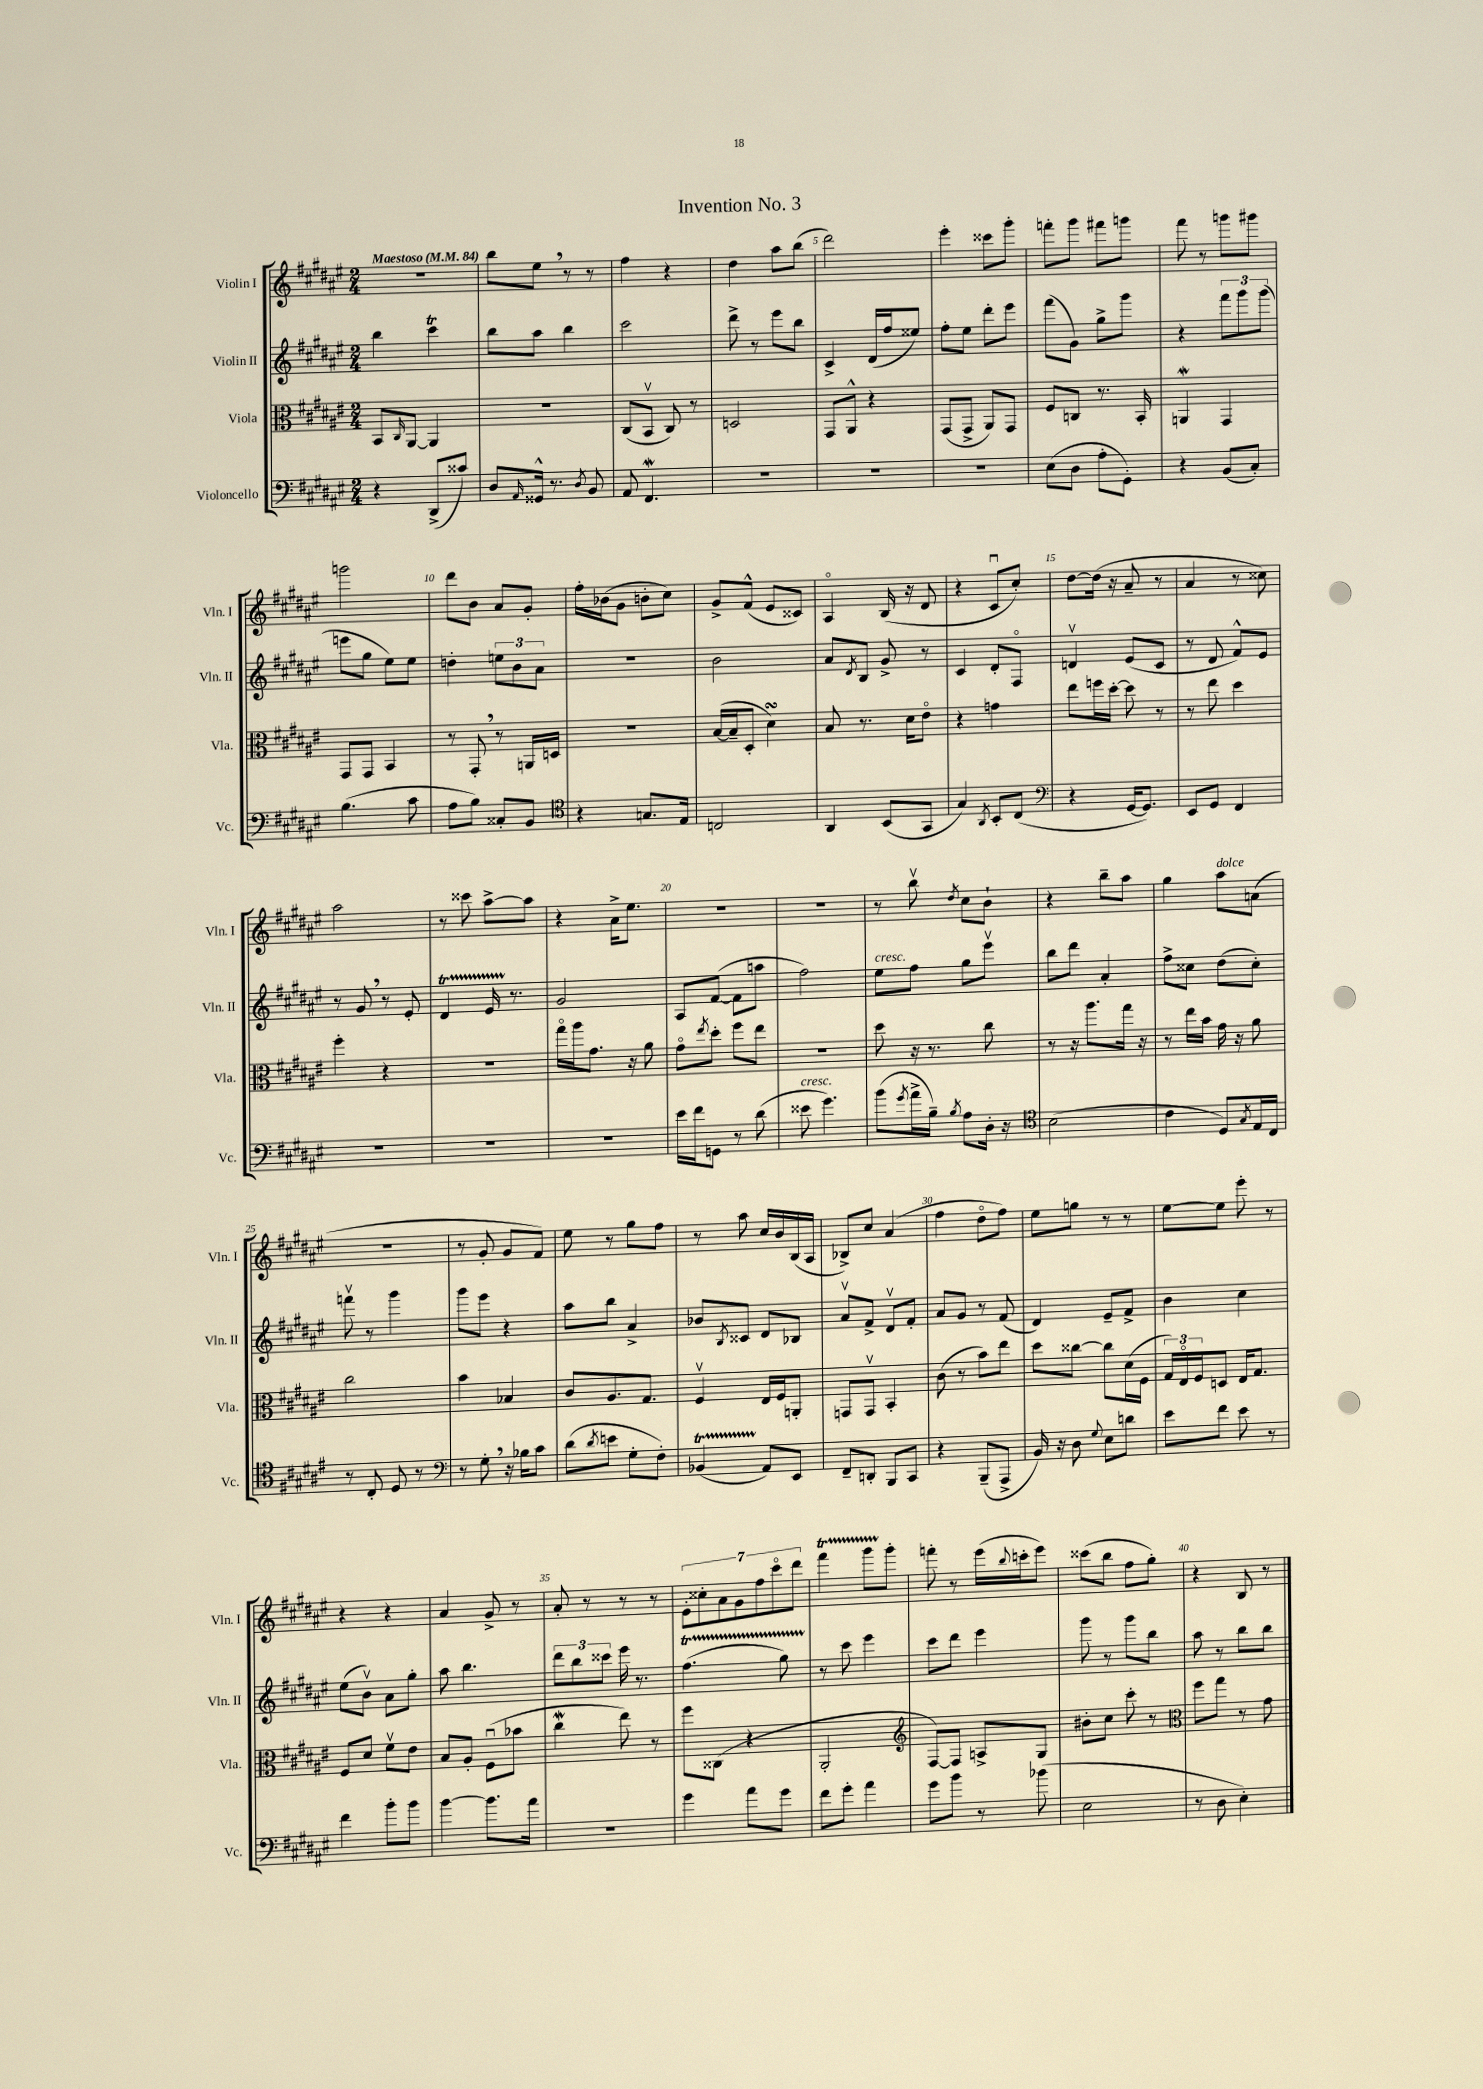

**kern	**kern	**kern	**kern
*part4	*part3	*part2	*part1
*staff4	*staff3	*staff2	*staff1
*I"Violoncello	*I"Viola	*I"Violin II	*I"Violin I
*I'Vc.	*I'Vla.	*I'Vln. II	*I'Vln. I
*clefF4	*clefC3	*clefG2	*clefG2
*k[f#c#g#d#a#e#]	*k[f#c#g#d#a#e#]	*k[f#c#g#d#a#e#]	*k[f#c#g#d#a#e#]
*M2/4	*M2/4	*M2/4	*M2/4
*MM84	*MM84	*MM84	*MM84
=1	=1	=1	=1
!	!	!	!LO:TX:a:B:t=Maestoso
4r	8BB/L	4bb\	2r
.	16qqC#/	.	.
.	[8AA#/J	.	.
(8DD#^/L	4AA#/]	4ccc#T\	.
8c##X/J)	.	.	.
=2	=2	=2	=2
8D#/L	2r	8bb\L	8bb\L
16qqAA#/	.	.	.
16GG##X^^/Jk	.	8aa#\J	8ee#,\J
8.r	.	.	.
.	.	4bb\	8r
8qD#/	.	.	.
8BB/	.	.	8r
=3	=3	=3	=3
8AA#/	(8C#/L	2ccc#\	4ff#\
4.FF#w/	8BBv/J	.	.
.	8C#/)	.	4r
.	8r	.	.
=4	=4	=4	=4
2r	2Dn/	8ddd#^\	4dd#\
.	.	8r	.
.	.	8eee#\L	8aa#\L
.	.	8bb\J	(8bb\J
=5	=5	=5	=5
2r	8GG#/L	4c#^/	2ddd#\)
.	8AA#^^/J	.	.
.	4r	(16d#/LL	.
.	.	16ff#/J	.
.	.	8ee##X/J)	.
=6	=6	=6	=6
2r	(8GG#/L	8ff#'\L	4eee#'\
.	8GG#^/J	8ee#\J	.
.	8AA#/L)	8ddd#'\L	8ccc##X\L
.	8GG#/J	8eee#\J	8ggg#'\J
=7	=7	=7	=7
(8E#\L	8F#/L	(8fff#\L	8fffn'\L
8D#\J	8Cn/J	8g#\J)	8ggg#\J
8A#'\L	8.r	8gg#^\L	8fff#X\L
8GG#'\J)	.	8ggg#\J	8gggn\J
.	16BB'/	.	.
=8	=8	=8	=8
4r	4AAnw/	4r	8fff#\
.	.	.	8r
(8BB/L	4GG#/	12fff#\L	8gggn\L
.	.	12ggg#\	.
8C#'/J)	.	.	8ggg#X\J
.	.	(12ggg#\J	.
!!LO:LB:g=z
=9	=9	=9	=9
(4.B\	8GG#/L	8eeen\L	2gggn\
.	8GG#/J	8gg#\J	.
.	4BB/	8ee#\L)	.
8c#\	.	8ee#\J	.
=10	=10	=10	=10
8A#\L	8r	4ddn'\	8ddd#\L
8B\J)	8GG#',/	.	8b\J
8C##X'/L	8r	12een\L	8a#/L
.	.	12b\	.
8BB/J	16AAn/LL	.	8g#'/J
.	.	12a#\J	.
.	16Dn/JJ	.	.
=11	=11	=11	=11
*clefC4	*	*	*
4r	2r	2r	16ff#'\LL
.	.	.	(16b-X\J
.	.	.	8g#\J
8.Gn/L	.	.	8bn'\L
.	.	.	8cc#\J)
16E#/Jk	.	.	.
=12	=12	=12	=12
2Cn/	([16B/LL	2b\	8g#^/L
.	16B~/J]	.	.
.	8D#'/J	.	(8f#^^/J
.	4d#sSSS\)	.	8e#/L
.	.	.	8c##X/J)
=13	=13	=13	=13
4AA#/	8B/	8a#/L	4A#/
.	.	8qd#/	.
.	8.r	8B/J	.
(8BB/L	.	8g#^/	(16B/
.	16d#\KL	.	16r
8GG#/J	8e#\J	8r	8d#/
=14	=14	=14	=14
4G#/)	4r	4c#/	4r
8qAA#/	.	.	.
8BB'/L	4gn\	8d#'/L	8c#u/L
(8C#/J	.	8F#/J	8cc#'/J)
=15	=15	=15	=15
*clefF4	*	*	*
4r	8ee#\L	4dnv/	[8dd#\L
.	16ffn\L	.	(16dd#\Jk]
.	[16dd#'\JJ	.	16r
[16GG#/KL	8dd#\]	(8e#/L	8a#~/
8.GG#/J])	.	.	.
.	8r	8c#/J	8r
=16	=16	=16	=16
8EE#/L	8r	8r	4a#/
8GG#/J	8ee#\	8d#/	.
4FF#/	4dd#\	8f#^^/L)	8r
.	.	8e#/J	8cc##X\)
!!LO:LB:g=z
=17	=17	=17	=17
2r	4ff#'\	8r	2aa#\
.	.	8g#,/	.
.	4r	8r	.
.	.	8e#'/	.
=18	=18	=18	=18
2r	2r	4d#T/	8r
.	.	.	8ccc##X\
.	.	16e#TTT/	[8aa#^\L
.	.	8.r	.
.	.	.	8aa#\J]
=19	=19	=19	=19
2r	16gg#\LL	2g#/	4r
.	16aa#\J	.	.
.	8.g#\J	.	.
.	.	.	16a#^\KL
.	16r	.	8.ee#\J
.	8a#\	.	.
=20	=20	=20	=20
16e#\LL	8g#\L	8A#/L	2r
16f#\J	.	.	.
.	8qee#/	.	.
8GGn\J	8dd#'\J	([8f#/J	.
8r	8ff#\L	8f#\L]	.
(8d#\	8ee#\J	8aan\J	.
=21	=21	=21	=21
!LO:TX:a:i:t=cresc.	!	!	!
8e##X\	2r	2ff#\)	2r
4.g#\)	.	.	.
=22	=22	=22	=22
!	!	!LO:TX:a:i:t=cresc.	!
(8b\L	8dd#\	8ee#\L	8r
8qg#/	.	.	.
16a#^\L	16r	8ff#\J	8bbv\
16B~\JJ)	8.r	.	.
8qB/	.	.	8qdd#/
8A#\L	.	8gg#\L	8cc#\L
16D#'\Jk	8cc#\	8eee#v\J	8b`\J
16r	.	.	.
=23	=23	=23	=23
*clefC4	*	*	*
(2B\	8r	8bb\L	4r
.	16r	8ddd#\J	.
.	8.aa#\L	.	.
.	.	4a#'/	8bb~\L
.	16gg#\Jk	.	8aa#\J
.	16r	.	.
=24	=24	=24	=24
4c#\	8r	8ff#^\L	4gg#\
.	16ee#\LL	8cc##X\J	.
.	16b\JJ	.	.
!	!	!	!LO:TX:a:i:t=dolce
8D#/L)	16g#\	(8dd#\L	8aa#\L
.	16r	.	.
8qG#/	.	.	.
16E#/L	8a#\	8cc##'\J)	(8an\J
16C#/JJ	.	.	.
!!LO:LB:g=z
=25	=25	=25	=25
8r	2cc#\	8fffnv\	2r
8C#'/	.	8r	.
8D#/	.	4ggg#\	.
8r	.	.	.
=26	=26	=26	=26
*clefF4	*	*	*
8r	4b\	8ggg#\L	8r
8G#',\	.	8eee#\J	8g#'/
16r	4B-X/	4r	8g#/L
16B-X\KL	.	.	.
8c#\J	.	.	8f#/J)
=27	=27	=27	=27
(8d#\L	8c#/L	8aa#\L	8ee#\
8qd#/	.	.	.
8en\J	8.A#/	8bb\J	8r
8G#'\L	.	4a#^/	8gg#\L
.	8.G#/J	.	.
8F#'\J)	.	.	8ff#\J
=28	=28	=28	=28
(4BB-XT/	4F#v/	8b-X/L	8r
.	.	8qB/	.
.	.	8c##X/J	8aa#\
8AA#/L)	16E#/LL	8d#/L	16cc#/LL
.	16F#/J	.	16b/
8EE#/J	8AAn'/J	8B-X/J	(16B/
.	.	.	16A#/JJ
=29	=29	=29	=29
8FF#~/L	8GGn/L	8a#v/L	8B-X^/L)
8DDn'/J	8GGv/J	8f#^/J	8cc#/J
8BBB/L	4BB'/	8d#v/L	(4a#/
8CC#/J	.	8f#'/J	.
=30	=30	=30	=30
4r	(8c#\	8a#/L	4ff#\
.	8r	8g#/J	.
(8BBB~/L	8b\L)	8r	8dd#\L
8AAA#^/J	8ee#\J	(8f#/	8ff#\J)
=31	=31	=31	=31
16BB/)	8dd#\L	4d#/)	8ee#\L
16r	.	.	.
8D#\	[8cc##X\J	.	8ggn\J
8qqG#/	.	.	.
8E#\L	8cc##\L]	8e#~/L	8r
8dn\J	(16d#\L	8f#^/J	8r
.	16F#\JJ	.	.
=32	=32	=32	=32
8e#\L	24G#/LL)	4b\	[8ee#\L
.	24E#/	.	.
.	24F#/J	.	.
8f#\J	8Dn/J	.	8ee#\J]
8e#\	16E#/KL	4cc#\	8eee#'\
.	8.G#/J	.	.
8r	.	.	8r
!!LO:LB:g=z
=33	=33	=33	=33
4f#\	8F#/L	(8ee#\L	4r
.	8d#/J	8bv\J)	.
8b'\L	8f#v\L	8a#\L	4r
8b\J	8e#\J	8gg#'\J	.
=34	=34	=34	=34
[4b\	8B/L	8aa#\	4a#/
.	8A#'/J	4.bb\	.
8.b\L]	(8F#u\L	.	8g#^/
.	8b-X\J	.	8r
16a#\Jk	.	.	.
=35	=35	=35	=35
2r	4cc#W\	12ddd#\L	8a#'/
.	.	12bb\	.
.	.	.	8r
.	.	12ccc##X\J	.
.	8ee#\)	16eee#\	8r
.	.	8.r	.
.	8r	.	8r
=36	=36	=36	=36
4g#\	8ff#\L	(4.ff#T\	14e#'\L
.	.	.	14cc##X'\
.	(8C##X\J	.	.
.	.	.	14a#\
.	.	.	14g#\
8a#\L	4r	.	.
.	.	.	14ff#\
.	.	.	14ccc#\
8g#\J	.	8gg#TTT\)	.
.	.	.	14ddd#\J
=37	=37	=37	=37
8f#\L	2AA#'/	8r	4fff#T\
8g#'\J	.	8ccc#\	.
4a#\	.	4eee#\	8ggg#TTT\L
.	.	.	8ggg#'\J
=38	=38	=38	=38
*	*clefG2	*	*
8g#\L	[8F#/L)	8ccc#\L	8fffn'\
8b\J	8F#/J]	8ddd#\J	8r
8r	8An^/L	4eee#\	(16eee#\LL
.	.	.	8qqbb/
.	.	.	16cccn'\J
(8b-X\	8G#/J	.	8eee#\J)
=39	=39	=39	=39
2E#\	8b#X'\L	8ggg#\	(8ccc##X\L
.	8cc#\J	8r	8bb\J
.	8ccc#'\	8ggg#\L	8ff#\L
.	8r	8bb\J	8gg#'\J)
=40	=40	=40	=40
*	*clefC3	*	*
8r	8ff#\L	8aa#\	4r
8D#\	8gg#\J	8r	.
4E#'\)	8r	8bb\L	8B/
.	8g#\	8bb\J	8r
==	==	==	==
*-	*-	*-	*-
